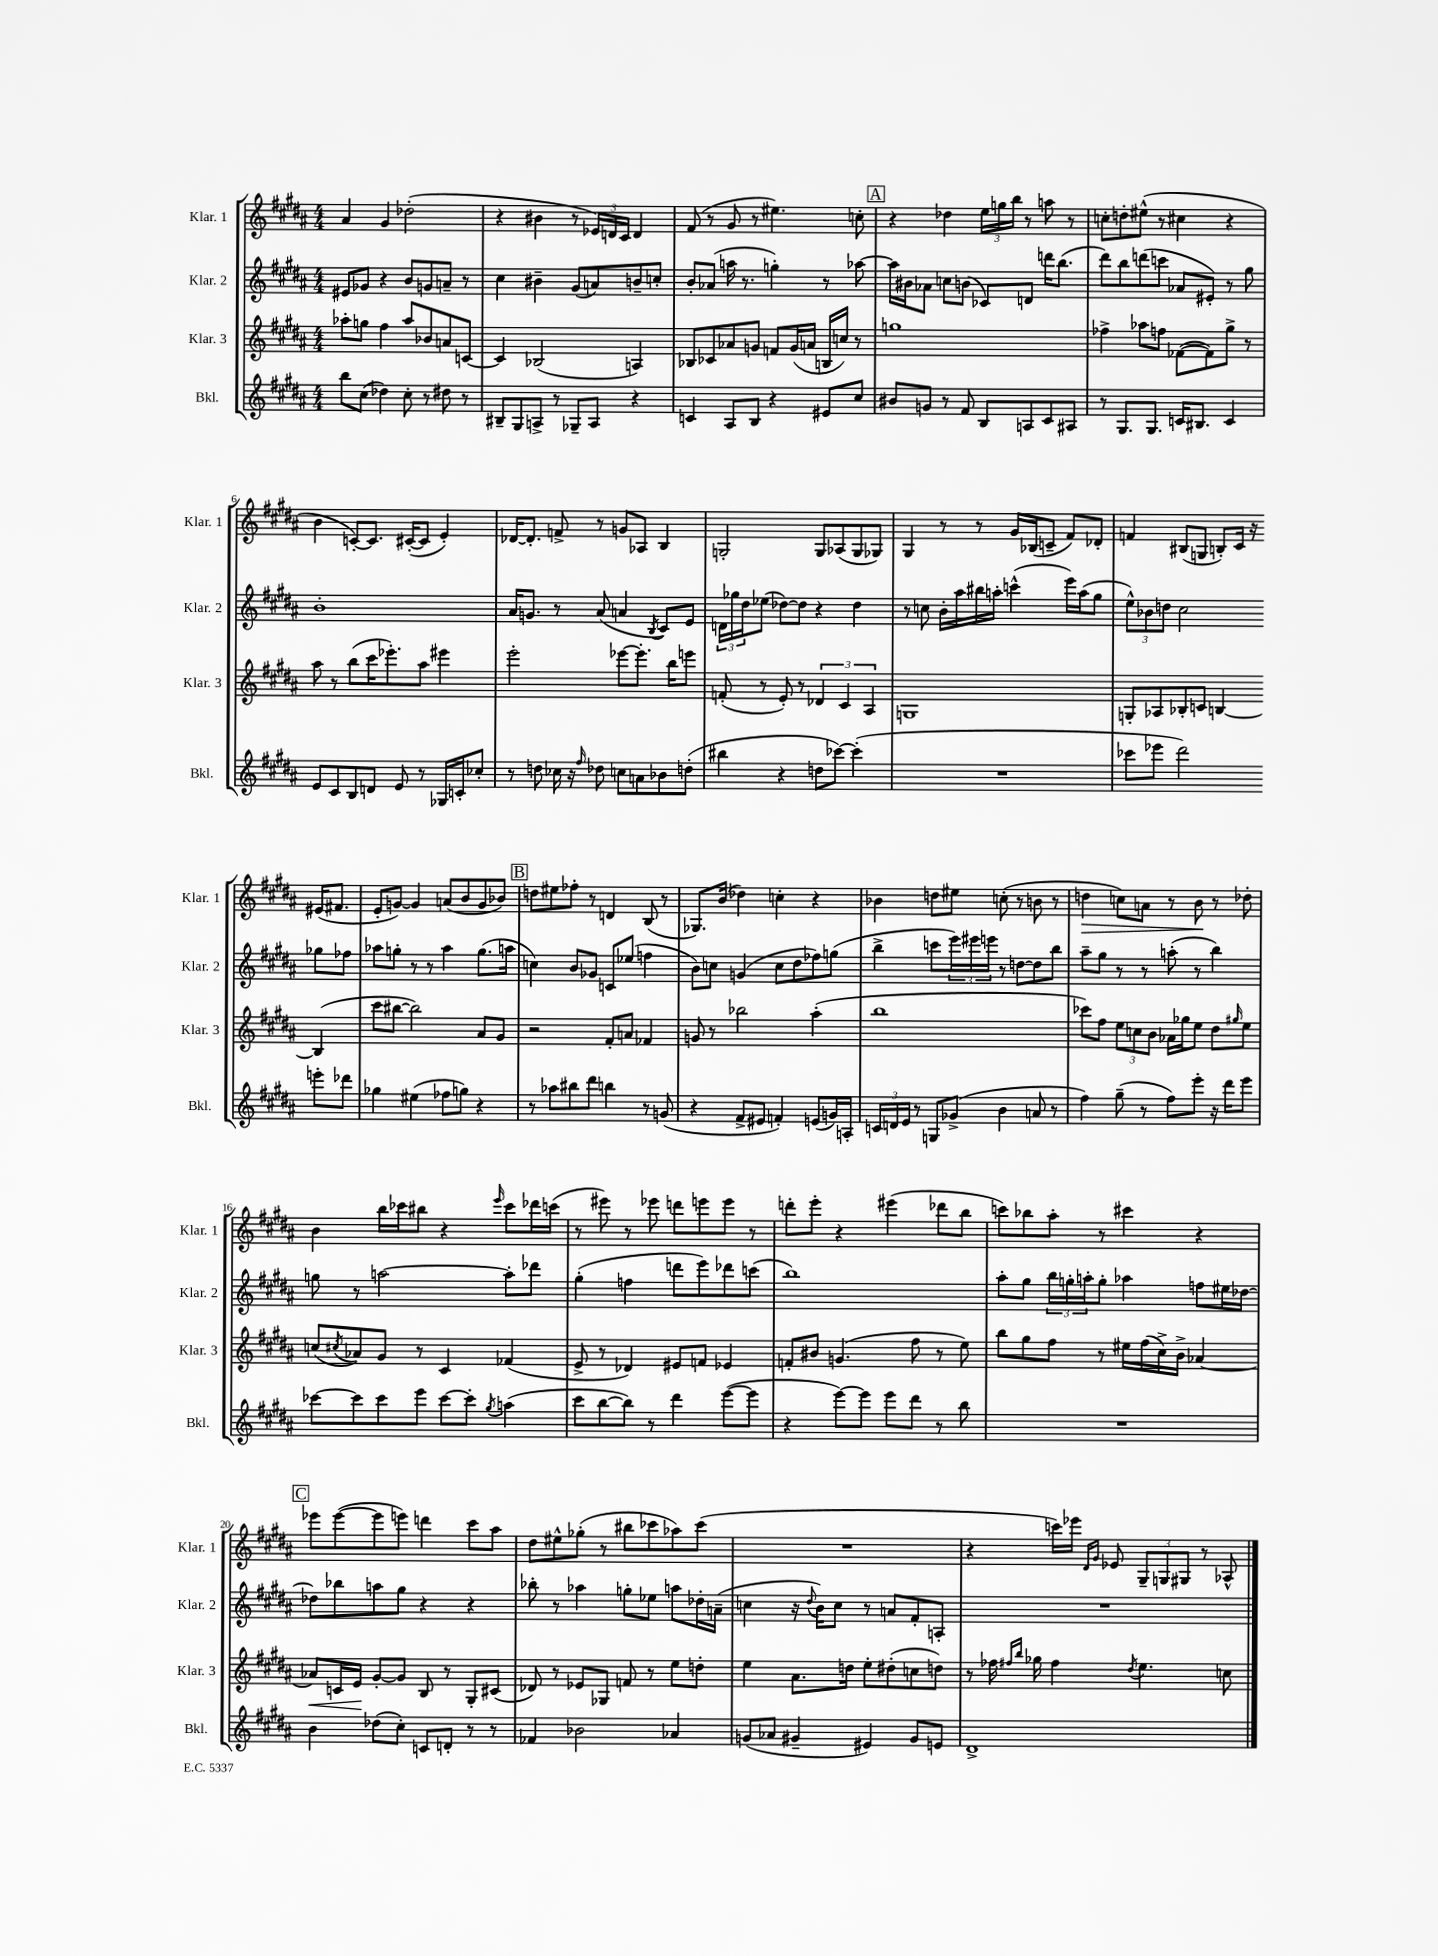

**kern	**kern	**kern	**kern
*staff4	*staff3	*staff2	*staff1
*clefG2	*clefG2	*clefG2	*clefG2
*k[f#c#g#d#a#]	*k[f#c#g#d#a#]	*k[f#c#g#d#a#]	*k[f#c#g#d#a#]
*M4/4	*M4/4	*M4/4	*M4/4
8bb\L	8aa-'\L	8e#/L	4a#/
(8cc#\J	8gg\J	8g-/J	.
4dd-\)	4ff#\	4r	4g#/
8cc#'\	8aa-/L	8b/L	(2dd-'\
8r	8b-/	8g/	.
8dd#\	8a/	8a~/J	.
8r	[8c/J	8r	.
=	=	=	=
8B#~/L	4c/]	4cc#\	4r
8G#/	.	.	.
8A^/J	(2B-/	4b#~\	4b#\
8r	.	.	.
8G-~/L	.	(8g#/L	8r
8A/J	.	8a/)	24e-/LL)
.	.	.	24d/
.	.	.	24c#/JJ
4r	4A/)	8b~/	4d/
.	.	8cc'/J	.
=	=	=	=
4c/	8B-/L	8b'/L	(8f#/
.	8c-/	(8a-/J	8r
8A#/L	8a-/	16aa\	8g#/
.	.	8.r	.
8B/J	8g/J	.	8r
4r	8f/L	4gg'\)	4.ee#\)
.	(16g/L	.	.
.	16a/JJ	.	.
8e#/L	16B/LL	8r	.
.	16cc/JJ)	.	.
8cc#/J	8r	[8aa-\	8cc'\
=	=	=	=
8b#/L	1gg	16aa-\]LL	4r
.	.	16b#\J	.
8g/J	.	8a-\J	.
8r	.	8cc\L	4dd-\
8f#/	.	(8b\J	.
8B/L	.	8c-/L)	24ee\LL
.	.	.	24gg\
.	.	.	24bb\JJ
8A/	.	8d/J	8r
8c#/	.	16ddd\LK	8aa\
.	.	(8.bb\J	.
8A#/J	.	.	8r
=	=	=	=
8r	4ff-^\	8ddd#\L)	8cc'\L
8.G#/L	.	8bb\	8dd'\
.	8aa-\L	(8ddd\	(8ee#^^\J
8.G#/J	.	.	.
.	8ff\J	8ccc\J	8r
16c/LK	([8f-\L	8a-/L	4cc#\
8.B#/J	.	.	.
.	8f-\])	8e#'/J)	.
4c/	8gg#^\J	8r	4r
.	8r	8gg#\	.
=	=	=	=
8e/L	8aa#\	1b'	4b\
8c#/	8r	.	.
8B/	(8bb\L	.	[8c'/L)
8d/J	16ccc#\K	.	8.c/]J
.	8.eee-'\)	.	.
8e/	.	.	.
.	.	.	([16c#'/LK
8r	8aa#\J	.	8c#/]J
16G-/LL	4eee#\	.	4e'/)
16c'/J	.	.	.
8cc-'/J	.	.	.
=	=	=	=
8r	2eee'\	16a#/LK	[16d-/LK
.	.	8.g/J	8.d-'/]J
8dd\	.	.	.
16cc-\	.	8r	8f^/
16r	.	.	.
16qqff#/	.	.	.
8dd-\	.	(8a#/	8r
8cc\L	[8eee-\L	4a/	8g/L
8a\	8.eee-'\]J	.	8A-/J
.	.	8qB/	.
8b-\	.	8c#/L)	4B/
.	16bb\LK	.	.
(8dd'\J	8eee\J	8e/J	.
=	=	=	=
4bb#\	(8f'/	24d\LL	2G'/
.	.	24gg-\	.
.	.	24dd#\J	.
.	8r	(8ee-\J	.
4r	8e'/)	[8dd-\L)	.
.	8r	8dd-\]J	.
8dd\L	6d-/	4r	8G/L
[8ccc-\J)	.	.	(8A-/
.	6c#/	.	.
(4ccc-'\]	.	4dd-\	8G/
.	6A#/	.	.
.	.	.	8G-/J)
=	=	=	=
1r	1G	8r	4G#/
.	.	8cc\	.
.	.	16b'\LL	8r
.	.	16aa#\	.
.	.	16bb#\	8r
.	.	16aa'\JJ	.
.	.	(4ccc^^\	16g#/LL
.	.	.	(16B-/J
.	.	.	8c~/J
.	.	16eee\LL)	8f#/L)
.	.	(16aa\J	.
.	.	8gg#\J	8d-'/J
=	=	=	=
8ccc-\L	8G'/L	12ee^^\L)	4f/
.	.	12b-\	.
8eee-\J	8A-/	.	.
.	.	12dd\J	.
2ddd#\)	8B-'/	2cc#\	(8B#/L
.	8c/J	.	8G/J
.	[4B/	.	8B'/L)
.	.	.	16c#/Jk
.	.	.	16r
8eee'\L	(4B/]	8gg-\L	(16e#/LK
.	.	.	8.f#/J
8ddd-\J	.	8ff-\J	.
=	=	=	=
4gg-\	8ccc#\L	8aa-\L	8e'/L
.	[8bb#\J	8gg'\J	[8g/J)
(4ee#\	2bb#\])	8r	4g/]
.	.	8r	.
8ff-\L	.	4aa-\	(8a/L
8gg\J)	.	.	8b/
4r	8a#/L	(8.gg\L	8g/
.	8g#/J	.	8b-/J)
.	.	16aa\Jk	.
=	=	=	=
8r	2r	4cc\)	8dd\L
8aa-\L	.	.	8ee#\
8bb#\	.	8b/L	8ff-'\J
8ddd#\J	.	8g-/J	8r
4bb\	8f#'/L	8c/L	4d/
.	8a/J	(8ee-/J	.
8r	4f-/	4ff\	(8B/
(8g/	.	.	8r
=	=	=	=
4r	8g/	8b\L)	8.G-/L)
.	8r	8cc\J	.
.	.	.	(16b/Jk
8f#^/L	2bb-\	(4g/	4dd-\)
8e#/J	.	.	.
4f'/)	.	8cc\L	4cc'\
.	.	8dd#\	.
(8e/L	(4aa#'\	8ff-\)	4r
16g/L)	.	(8gg\J	.
16A'/JJ	.	.	.
=	=	=	=
24c/LL	1bb	4bb^\	4b-\
24d/	.	.	.
24e/JJ	.	.	.
8r	.	.	.
8G/L	.	8ccc\L	8dd\L
(8g-^/J	.	24eee\L)	8ee#\J
.	.	24eee#\	.
.	.	24eee\JJ	.
4b\	.	8r	(8cc'\
.	.	[8dd\L	8r
8a/	.	8dd\]	8b\
8r	.	8bb\J	8r
=	=	=	=
4ff#\)	8ccc-\L)	8aa#~\L	4dd\
.	8ff#\J	8gg#\J	.
(8gg#~\	12ee\L	8r	8cc\L)
.	12cc\	.	.
8r	.	8r	8a\J
.	12b\J	.	.
8ff#\L)	16a-\LL	(8aa'\	8r
.	16gg-\J	.	.
8eee'\J	8ee\J	8r	8b\
16r	8dd#\L	4bb\)	8r
16ddd#\LK	.	.	.
.	16qqgg#/	.	.
8eee\J	8ee\J	.	8dd-'\
=	=	=	=
[8ccc-\L	(8cc/L	8gg\	4b\
.	8qcc#/	.	.
8ccc-\]	8a-/)	8r	.
8ccc-\	8g#/J	[2aa\	16bb\LL
.	.	.	16ccc-\J
8eee\J	8r	.	8bb#\J
[8ccc-\L	4c#/	.	4r
8ccc-'\]J	.	.	.
8qgg#/	.	.	16qqeee/
(4aa\	(4f-/	8aa'\]L	8ccc-\L
.	.	8ddd-\J	16ddd-\L
.	.	.	(16ccc\JJ
=	=	=	=
8ccc#\L	8e^/	(4gg#'\	8r
[8bb\	8r	.	8eee#\)
8bb\]J)	4d-/)	4ff\	8r
8r	.	.	8eee-\
4ddd#\	8e#/L	8ddd\L	8ddd\L
.	8f/J	8eee\)	8eee\
([8eee\L	4e-/	8ddd-\	8eee\J
8eee\]J	.	(8ccc\J	8r
=	=	=	=
4r	8f'/L	1bb)	8ddd'\L
.	8b#/J	.	8eee'\J
[8eee\L)	(4.g/	.	4r
8eee\]J	.	.	.
8eee\L	.	.	(4eee#\
8ddd#\J	8ff#\	.	.
8r	8r	.	8ddd-\L
8bb\	8ee\)	.	8bb\J
=	=	=	=
1r	8bb\L	8aa#'\L	8ccc\L)
.	8gg#\	8gg#\J	8bb-\
.	8ff#\J	24bb\LL	8aa#'\J
.	.	24gg'\	.
.	.	24aa'\J	.
.	8r	8gg'\J	8r
.	16ee#\LL	4aa-\	4ccc#\
.	(16ff#\	.	.
.	16cc#^\)	.	.
.	16b^\JJ	.	.
.	[4a-/	8ff\L	4r
.	.	16ee#\L	.
.	.	[16dd-\JJ	.
=	=	=	=
4b\	8a-/]L	8dd-\]L	8eee-\L
.	16c/L	8bb-\	([8eee-\
.	16e/JJ	.	.
(8dd-\L	[8g#'/L	8aa\	8eee-\]
8cc#'\J)	8g#/]J	8gg#\J	8eee\J)
8c/L	8B/	4r	4ddd\
8d'/J	8r	.	.
8r	8G#'/L	4r	8ccc#\L
8r	(8c#/J	.	8aa#\J
=	=	=	=
4f-/	8d-/)	8bb-'\	8dd#\L
.	8r	8r	8ee#^^\
2b-\	8e-/L	4aa-\	(8gg-'\J
.	8G-/J	.	8r
.	8f/	8gg'\L	8bb#\L
.	8r	8ee-\J	8ccc-\
4a-/	8ee\L	8aa\L	8aa-\)
.	8dd'\J	16dd-'\L	(8ccc-\J
.	.	(16a~\JJ	.
=	=	=	=
(8g/L	4ee\	4cc\	1r
8a-/J	.	.	.
4g#~/	8.a#\L	16r	.
.	.	8qqdd#/	.
.	.	16b\LK)	.
.	.	8cc\J	.
.	16dd\Jk	.	.
4e#/)	8ee'\L	8r	.
.	(8dd#'\	8a/L	.
8g#/L	8cc\	8f#'/	.
8e/J	8dd\J)	8A'/J	.
=	=	=	=
1d#^	8r	1r	4r
.	16ff-\	.	.
.	16qqff#/LL	.	.
.	16qqbb/JJ	.	.
.	16gg-\	.	.
.	4ff#\	.	16ccc\LL)
.	.	.	16eee-\JJ
.	.	.	16qqd#/LL
.	.	.	16qqg#/JJ
.	.	.	8e-/
.	8qdd#/	.	.
.	4.ee\	.	12G#~/L
.	.	.	12G/
.	.	.	12G#/J
.	.	.	8r
.	8cc\	.	8A-^^/
==	==	==	==
*-	*-	*-	*-
